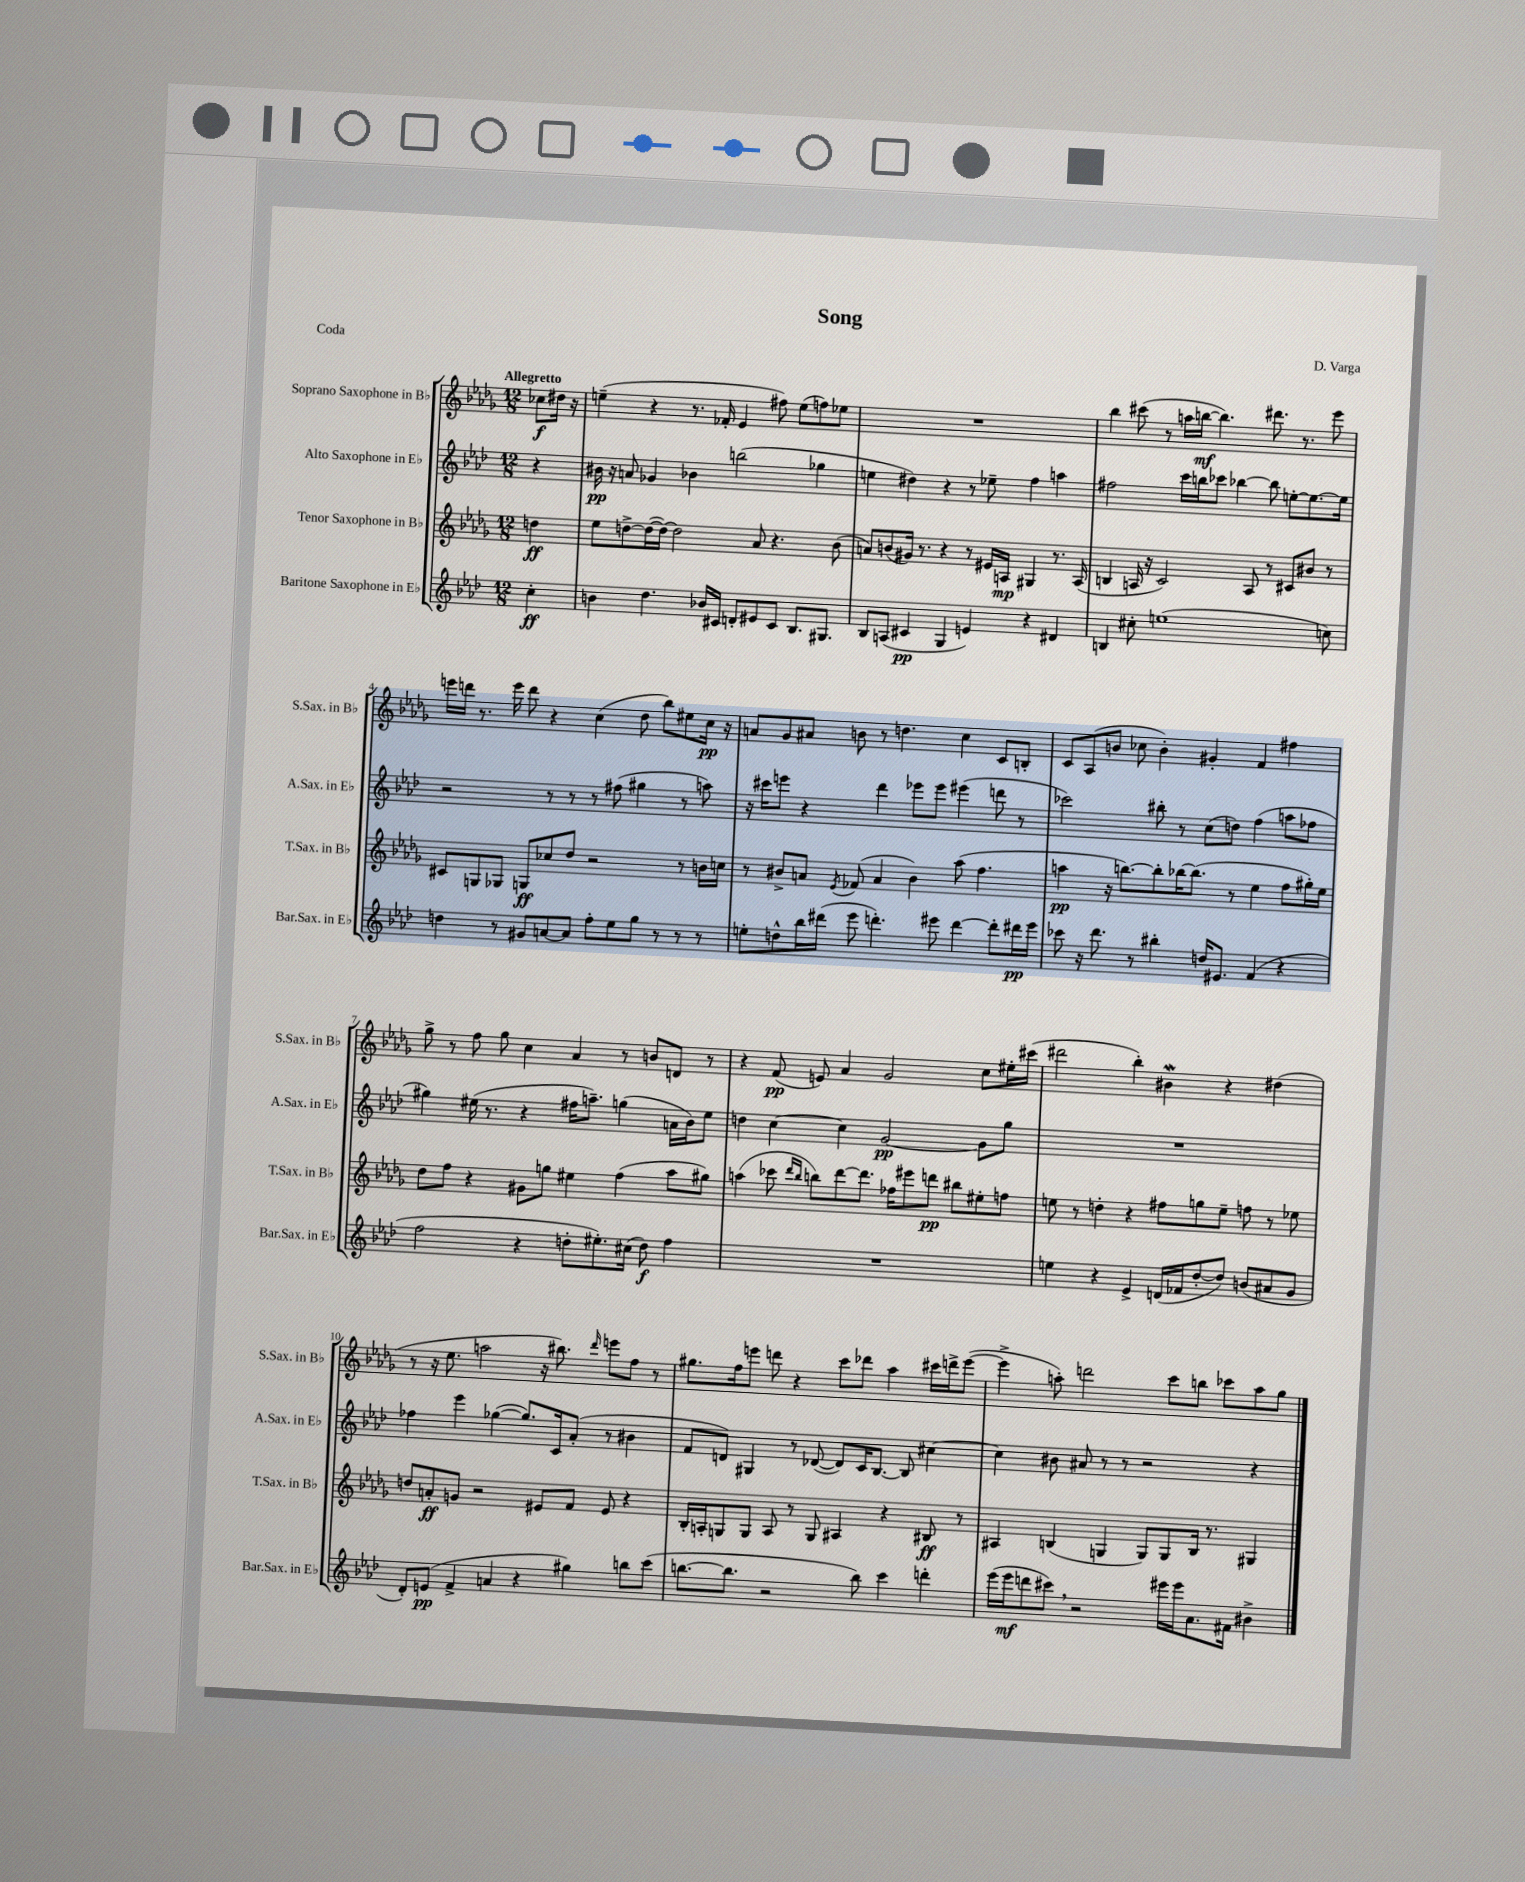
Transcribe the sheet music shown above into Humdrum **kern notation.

**kern	**kern	**kern	**kern
*staff4	*staff3	*staff2	*staff1
*clefG2	*clefG2	*clefG2	*clefG2
*k[b-e-a-d-]	*k[b-e-a-d-g-]	*k[b-e-a-d-]	*k[b-e-a-d-g-]
*M12/8	*M12/8	*M12/8	*M12/8
4cc'	4dd	4r	8cc-
.	.	.	16dd#
.	.	.	16r
=	=	=	=
4b	8ee-	16b#	(4ee~
.	.	16r	.
.	[8dd^	8a	.
4.dd-	(16dd_	4g-	4r
.	16dd_)	.	.
.	2dd]	.	.
.	.	4b-	8.r
16b-	.	.	.
16c#	.	.	16f-'
8d'	.	(2bb	4e-
8e#	8a-	.	.
8c#	4.r	.	8ff#)
8.B-	.	.	(8ee
.	.	4gg-	8ff)
8.G#	.	.	.
.	(8b-	.	8ee-
=	=	=	=
8B-	8a)	4ee	1.r
(8A	(8b	.	.
4c#	16g#)	4dd#)	.
.	8.r	.	.
4G	4r	4r	.
4e)	8r	8r	.
.	16e#	8ee-~	.
.	16A	.	.
4r	4G#	4ff	.
4d#	8.r	4aa	.
.	(16A	.	.
=	=	=	=
4B	4B	2ff#	4bb-
8cc#'	16A	.	(8ccc#
.	16r	.	.
(1ee	2c)	.	8r
.	.	16ccc	16aa
.	.	16bb	[16bb
.	.	8ccc-	4.bb])
.	.	[4bb-	.
.	8A	.	.
.	8r	8bb-]	8.ddd#
.	8c#	[8ee'	.
.	.	.	8.r
.	8b#	8.ee_	.
8cc)	8r	.	8eee-
.	.	16ee]	.
=	=	=	=
4dd	8c#	2r	16eee
.	.	.	16ddd
.	8G	.	8.r
8r	8G-	.	.
.	.	.	16eee
8g#	8G	.	8ddd
[8a	8cc-	8r	4r
8a]	8dd-	8r	.
8ff'	2r	8r	(4cc
8ee-	.	(8ff#	.
8gg	.	4gg#	8dd-
8r	.	.	8bb-)
8r	8r	8r	8ee#
8r	16b	8aa)	16cc
.	16cc	.	16r
=	=	=	=
8ee'	8r	16r	8a
.	.	16ccc#	.
8dd^^	8b#^	8eee	8g-
16bb-	8a	4r	8a#
(16ddd#	.	.	.
.	8qe-	.	.
8eee-	(8f-	.	8b
4.ddd')	4a	4ddd-	8r
.	.	.	4.dd
.	4b#)	8eee-	.
8eee#	.	8eee-	.
[4ddd	(8aa-	(4eee#	4cc
.	4.ff	.	.
8ddd']	.	8ddd	8c
16ddd#	.	8r	8B'
16eee#	.	.	.
=	=	=	=
8ccc-	4aa	2ccc-)	8c
16r	.	.	(8A-
8.ddd-	.	.	.
.	16r	.	8b
.	[8.bb)	.	.
8r	.	.	8cc-
4bb#'	8bb']	8bb#'	4b')
.	[16bb-	8r	.
.	(8.bb-]	.	.
16dd	.	(8cc	4g#'
8.e#	.	.	.
.	8r	8dd)	.
(4f	4ee-	(4ff	4f
4r	8ff	8aa	4ff#
.	16gg#')	8ff-	.
.	16ee-	.	.
=	=	=	=
2ff	8dd-	4gg#)	8gg-^
.	8ff	.	8r
.	4r	(16ee#	8ff
.	.	8.r	.
.	.	.	8gg-
4r	8g#	4r	4cc
.	8gg	.	.
8dd'	4ee#	16ff#	4a-
.	.	8.aa~)	.
8.ee#')	.	.	.
.	(4ff	(4gg	8r
(16cc#	.	.	.
8dd)	.	.	8b
4ff	8aa-	16a	8d
.	.	16b-)	.
.	8gg#)	8ee#	8r
=	=	=	=
1.r	(4aa	4dd	4r
.	8ccc-	[4cc	(8f
.	16qqddd-	.	.
.	16qqbb-	.	.
.	8bb)	.	8e)
.	[8ddd-	4cc]	4a-
.	8.ddd-]	.	.
.	.	[2g	2g-
.	16ff-	.	.
.	8eee#	.	.
.	8ddd	.	.
.	8bb#	.	.
.	8ee#'	8g]	8cc
.	8ff	8gg	16ee#'
.	.	.	(16ccc#
=	=	=	=
4ee	8ee	1.r	2ddd#
.	8r	.	.
4r	4dd'	.	.
4e-^	4r	.	4bb-')
(16d	8ff#	.	4b#
16f-	.	.	.
[8dd-'	8gg	.	.
8dd-])	8ee~	.	4r
(8b	8ff	.	.
8a#	8r	.	(4dd#
8g	8ee-	.	.
=	=	=	=
8d-')	8dd	4ff-	8r
(8e	8a'	.	16r
.	.	.	8.ee-
4f^	8g	4eee-	.
.	2r	.	2aa
4a	.	([4gg-	.
4r	.	8.gg-])	.
.	8e#	.	16r
.	.	16c	8.bb#)
4gg#)	8f	(8a-'	.
.	.	.	16qqddd-
.	8e#	8r	8eee
8bb	4r	4b#	8ff
(8ccc	.	.	8r
=	=	=	=
[8.bb	16B-'	8f	8.gg#
.	16A'	.	.
.	8G	8d)	.
8.bb]	.	.	16ff
.	8G	4G#	8eee
2r	8A	.	8ddd
.	8r	8r	4r
.	8G	([8d-	.
.	4A#	8d-])	8ccc
8bb)	.	16c	8ddd-
.	.	[8.B-	.
4ccc	4r	.	4aa-
.	.	8B-]	.
4ddd'	8B#	[4cc#	16ccc#
.	.	.	16ddd^
.	8r	.	([8eee
=	=	=	=
(16eee-	4A#	4cc#]	4eee^]
16eee-	.	.	.
8ddd	.	.	.
8ccc#)	(4B	8b#	8aa')
2r	.	8a#	2ddd
.	4G	8r	.
.	.	8r	.
.	8G)	2r	.
16eee#	8G	.	8ccc
16eee#	.	.	.
8.a-	16B	.	8bb
.	8.r	.	.
.	.	.	8ccc-
16f#	.	.	.
4b#^	4G#	4r	8aa
.	.	.	8gg-
==	==	==	==
*-	*-	*-	*-
